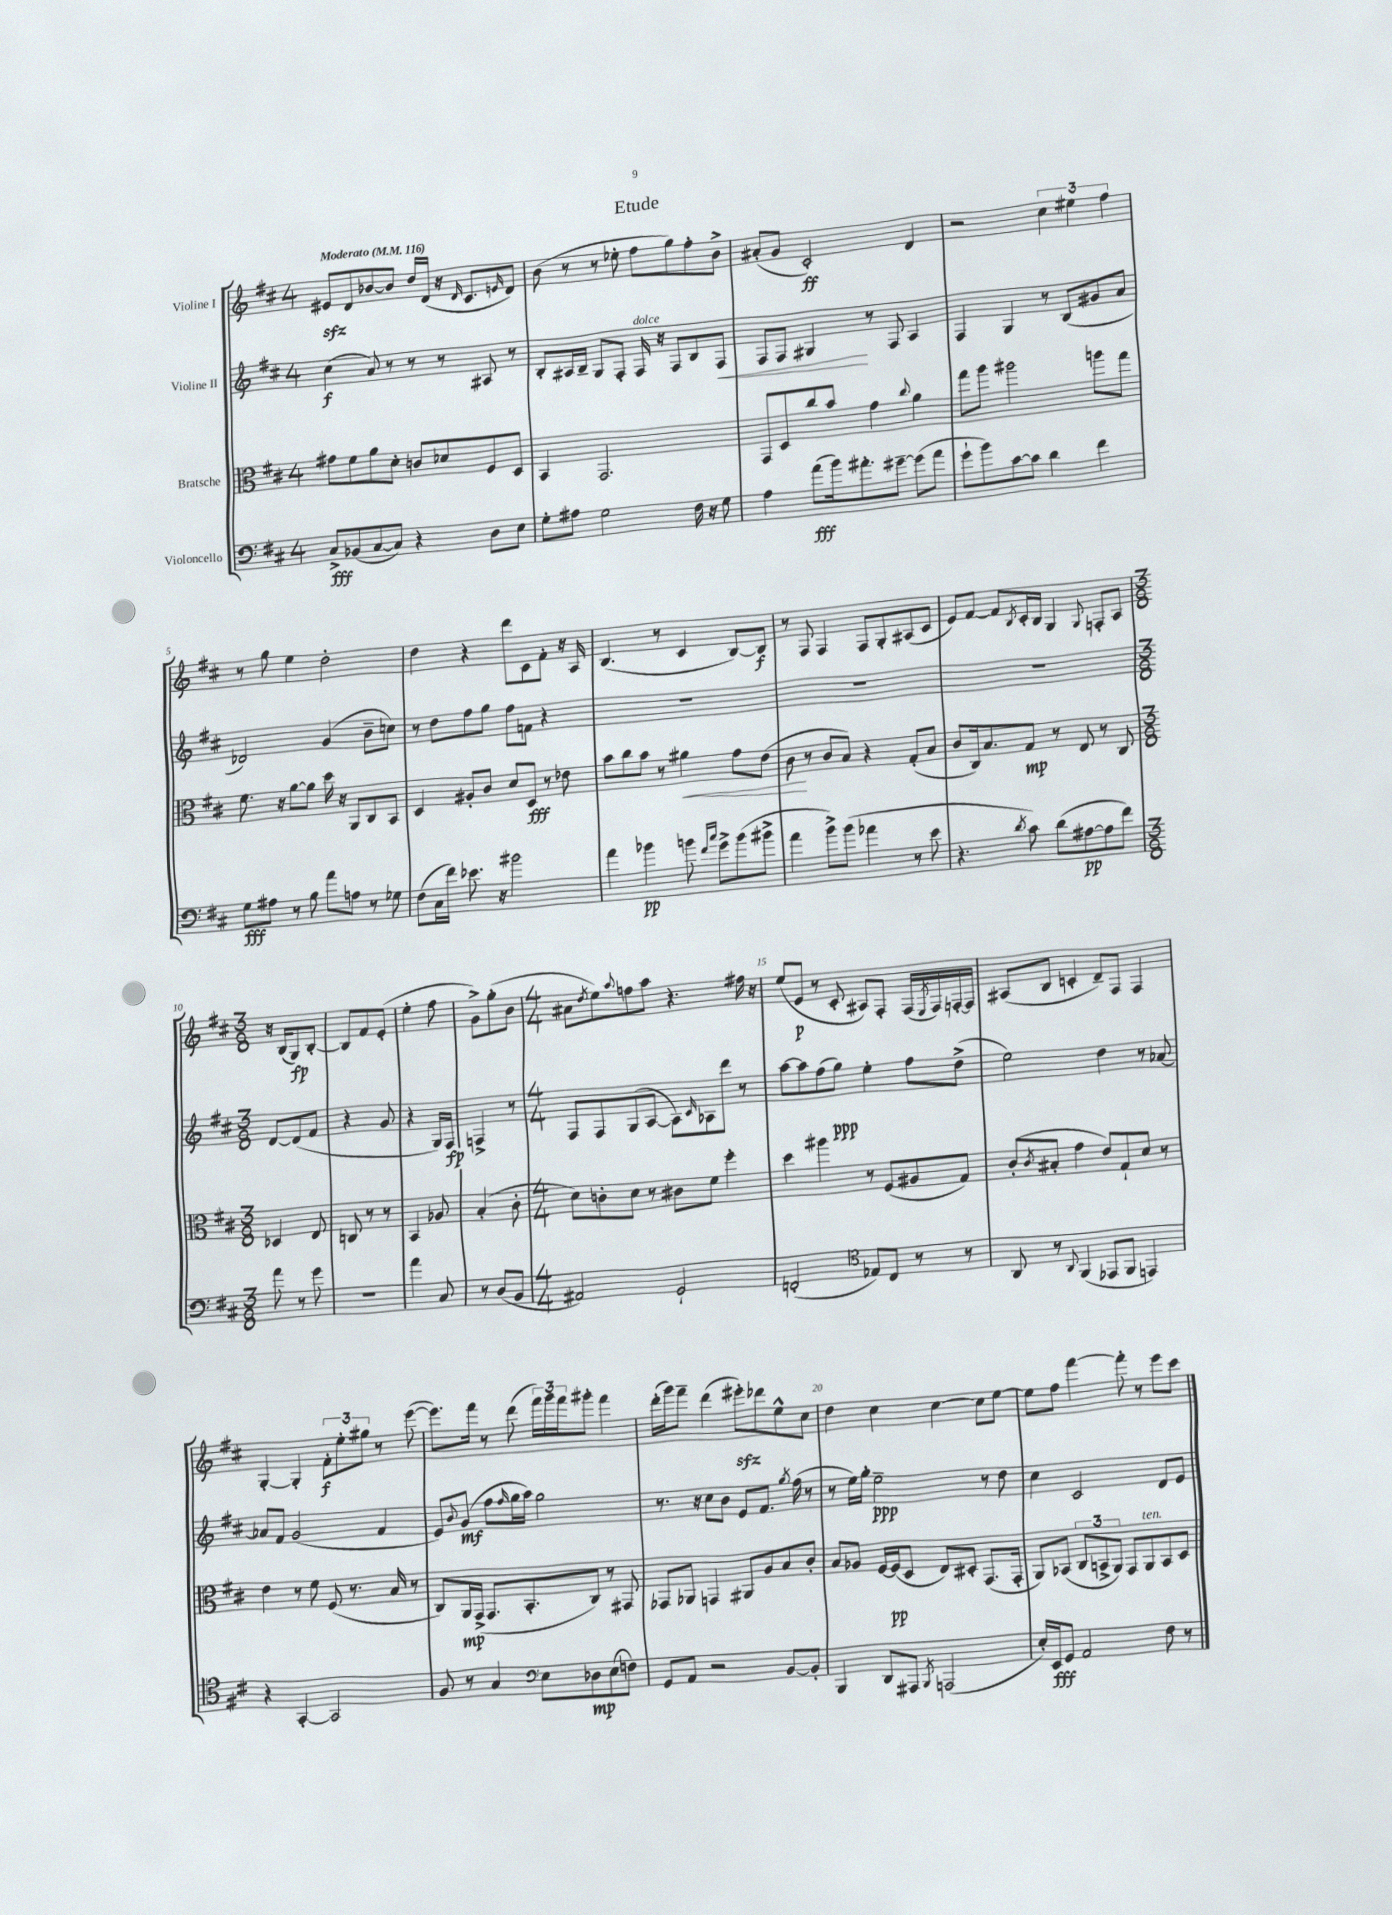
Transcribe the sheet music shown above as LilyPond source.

\header { title = "Etude" }
<<
\new StaffGroup <<
\new Staff = "s0" \with { instrumentName = "Violine I" } {
    \clef treble \key d \major \once \override Staff.TimeSignature.style = #'single-digit \time 4/4 \tempo "Moderato" 4 = 116
    eis'8\sfz d'8 bes'8~ bes'8 d''16 d'16( r16 \grace { d'16 } cis'8. \grace { e'16 } d'8) |
    b'8( r8 r8 ees''8-. fis''8 g''8) fis''8-. b'8-> |
    ais'8-.( g'8 cis'2-.\ff) d'4 |
    r2 \tuplet 3/2 { cis''4 eis''4 fis''4 } |
    r8 g''8 e''4 d''2-. |
    d''4 r4 d'''8 cis'8 fis'8-. r16 a16 |
    b4.( r8 cis'4 b8~) b8\f |
    r8 fis8 fis4 fis8 g8-. ais8( cis'8 |
    e'8) fis'8~ fis'8 \acciaccatura { b8 } cis'16-. b16 g4 \appoggiatura { g8 } f8-. a8 |
    \numericTimeSignature \time 3/8 r16 b16( g8\fp) b8~-. |
    b8 fis'8 e'8-.( |
    e''4-. fis''8 |
    g'8->) g''8-.( b'8 |
    \numericTimeSignature \time 4/4 ais'8 \acciaccatura { d''8 } e''8) \appoggiatura { a''8 } f''8 a''8 r4. fis''16 r16 |
    e''8( e'8\p r8 cis'8-. ais8) fis8-. fis16( \acciaccatura { e8 } fis16) f16~-. f16 |
    ais8( b8 c'4-. d'8--) fis8 fis4 |
    g4~-. g4-. \tuplet 3/2 { fis'8-.\f e''8-. gis''8 } r8 e'''8~( |
    e'''8.) fis'''16 r8 d'''8( \tuplet 3/2 { fis'''16) g'''16 fis'''16 } gis'''8-. fis'''4 |
    d'''16-.( g'''16) fis'''8-- d'''4( eis'''8-.\sfz) des'''8 e''8-^ cis''8 |
    d''4 cis''4 cis''4~ cis''8 e''8~ |
    e''8 fis''8 fis'''4~ fis'''8-. r8 e'''8 cis'''8 \bar "|." |
}
\new Staff = "s1" \with { instrumentName = "Violine II" } {
    \clef treble \key d \major \once \override Staff.TimeSignature.style = #'single-digit \time 4/4
    cis''4\f( a'8) r8 r8 r8 ais8 r8 |
    b8-. ais16 b16-- g8 fis8-. fis16^\markup { \italic "dolce" } r16 fis8 b8 fis8\< |
    fis8 fis8 gis4\! r8 fis8 a4 |
    fis4 g4 r8 b8( gis'8 a'8 |
    des'2) g'4( b'8-- c''8) |
    r8 d''8 fis''8 g''8 fis''8 f'8 r4 |
    R1 |
    R1 |
    R1 |
    \numericTimeSignature \time 3/8 d'8~ d'8( fis'8 |
    r4 g'8 |
    r4 g16) fis16\fp |
    f4-> r8 |
    \numericTimeSignature \time 4/4 fis8 fis8 g8( a8~ a8) \grace { cis'16 } aes8 d'''8 r8 |
    a''8~ a''8 fis''8( g''8\ppp) e''4-. fis''8 d''8->( |
    e''2) d''4 r8 aes'8~ |
    aes'8 fis'8 g'2( fis'4 |
    e'8) \appoggiatura { b'8 } g'8\mf( fis''8 \grace { fis''16 } g''16 a''16) g''2 |
    r8. r16 cis''8 b'8 e'8 fis'8. \acciaccatura { g''8 } fis''16( r8 |
    r8 e''16) g''16-. e''2--\ppp r8 d''8 |
    cis''4 cis'2 d'8 e'8 \bar "|." |
}
\new Staff = "s2" \with { instrumentName = "Bratsche" } {
    \clef alto \key d \major \once \override Staff.TimeSignature.style = #'single-digit \time 4/4
    gis'8 fis'8 a'8 d'8-. c'8 des'8 fis8 d8 |
    b,4 g,2. |
    g,8 d8 cis''8 b'8 g'4 \appoggiatura { cis''8 } a'4 |
    g''8 a''8 ais''2 a''8 g''8 |
    fis'8. r16 a'8~ a'8 d''16 r16 a,8 cis8 b,8 |
    d4 ais8-. cis'8 d'8 d8\fff r8 ees'8 |
    b'8 cis''8 b'8 r8 ais'4\< g'8 e'8( |
    cis'8\! r8 cis'8 b8) r4 g8-.( b8 |
    cis'8 cis16) b8. g8\mp r8 e8 r8 cis8 |
    \numericTimeSignature \time 3/8 des4 e8 |
    c8 r8 r8 |
    b,4 aes8 |
    b4-.( cis'8-. |
    \numericTimeSignature \time 4/4 d'8) c'8-. d'8 r8 cis'8 fis'8 fis''4-. |
    d''4 ais''4 r8 fis8( ais8 g8) |
    cis'8-.( \acciaccatura { cis'8 } bis8-. g'4 e'8) g8-! d'8 r8 |
    e'4 r8 fis'8 fis8( r8. b16 r8 |
    cis8) a,16\mp g,16->( g,8. b,8.-. cis8) r8 gis,8 |
    ges,8 aes,8 g,4 ais,8 a8 b8 cis'8-. |
    b8 aes8 fis16~ fis16\pp( d8 e8) dis8-. g,8.( g,16-. |
    a,8) bes,8( \tuplet 3/2 { cis8 b,8-> a,8) } g,8 a,8^\markup { \italic "ten." } b,8 d8 \bar "|." |
}
\new Staff = "s3" \with { instrumentName = "Violoncello" } {
    \clef bass \key d \major \once \override Staff.TimeSignature.style = #'single-digit \time 4/4
    cis8->\fff bes,8( cis8~ cis8) r4 d8 e8 |
    g8-. ais8 g2 fis16 r16 g8 |
    a4 a'8\fff( b'16) ais'8.-. gis'8~-- gis'8( ais'8 |
    g'8-! b'8) cis'8~ cis'8 d'4 fis'4 |
    g8\fff ais8 r8 b8 a'8 a8 r8 ges8 |
    fis8( cis16 fis'16) ees'8. r16 bis'2 |
    a'4 bes'4\pp b'8 \grace { fis'16 cis''16 } g'8-> b'8( bis'8-> |
    a'4 b'8->) b'8( aes'4 r8 e'8 |
    r4. \acciaccatura { d'8 } cis'8) d'8( ais8~\pp ais8 fis'8) |
    \numericTimeSignature \time 3/8 a'8 r8 g'8 |
    R4. |
    a'4 cis8 |
    r8 d8( b,8 |
    \numericTimeSignature \time 4/4 ais,2) g,2-! |
    f,2-.( \clef tenor ees8) cis8 r8 r8 |
    a,8 r8 \appoggiatura { a,8 } fis,4( ees,8 fis,8 e,4) |
    r4 g,4~-. g,2 |
    fis8 r8 g4 \clef bass e8 des8\mp e8( f8) |
    g,8 a,8 r2 b,8~ b,8-. |
    b,,4 d,8 ais,,8 \acciaccatura { b,,8 } a,,2( |
    e16-.) e,16\fff g,8 a,2 fis8 r8 \bar "|." |
}
>>
>>
\layout { \context { \Score \override BarNumber.break-visibility = ##(#f #t #t) barNumberVisibility = #(every-nth-bar-number-visible 5) } }
